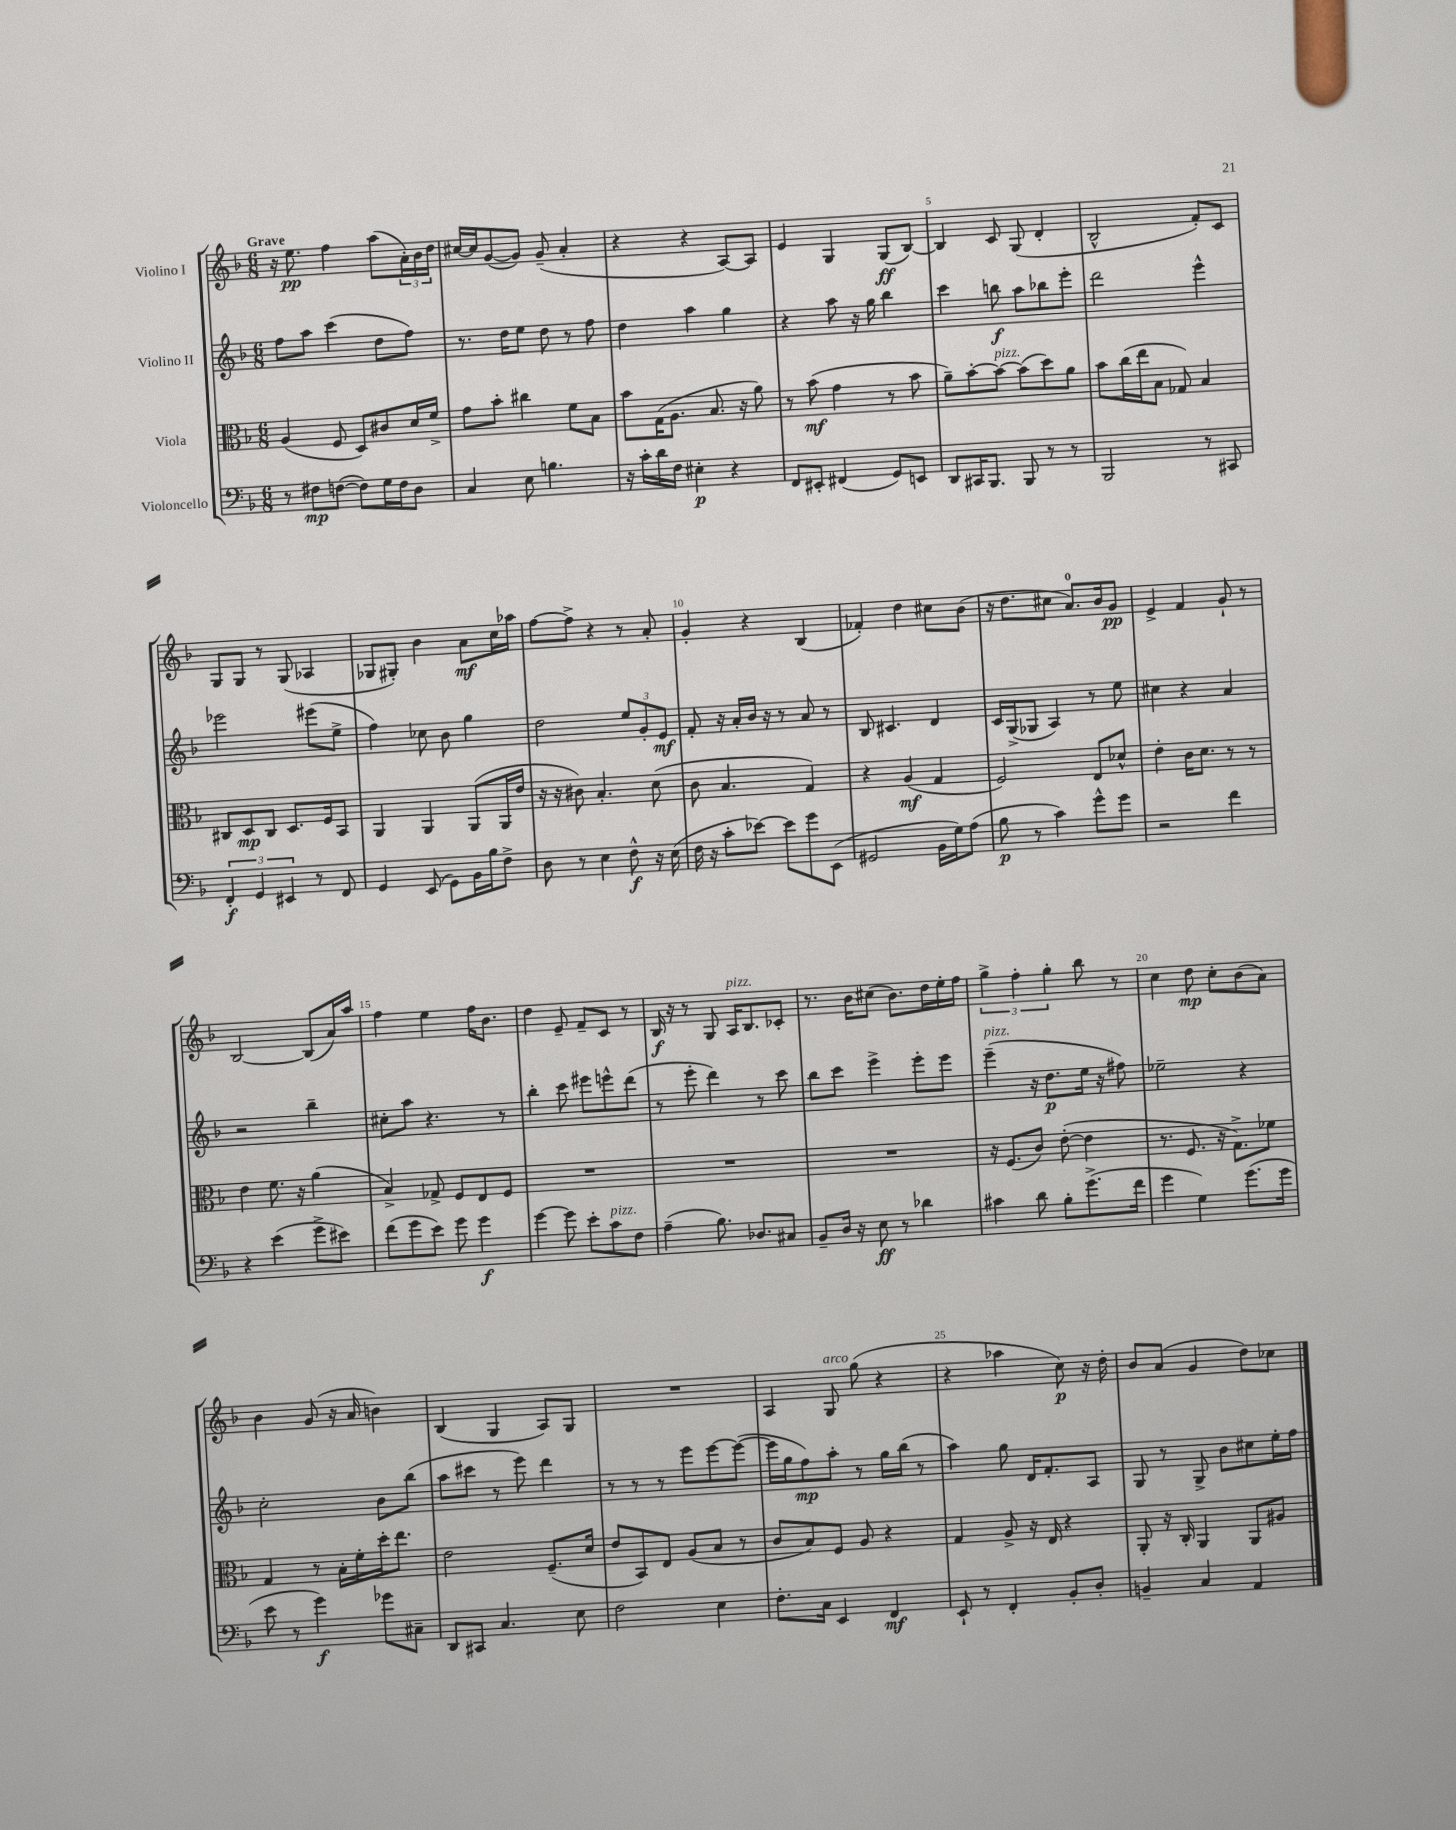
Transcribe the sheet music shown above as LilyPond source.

<<
\new StaffGroup <<
\new Staff = "s0" \with { instrumentName = "Violino I" } {
    \clef treble \key f \major \numericTimeSignature \time 6/8 \tempo "Grave"
    r16 e''8.\pp f''4 a''8( \tuplet 3/2 { a'16-.) bes'16 d''16 } |
    cis''16~ cis''16 g'8~( g'8) g'8--( a'4-. |
    r4 r4 a8~) a8 |
    e'4 g4 g8\ff( bes8~) |
    bes4 c'8 g8( d'4-. |
    bes2-^ f'8-.) c'8 |
    g8 g8 r8 g8( aes4 |
    ges8 gis8-.) bes'4 a'8\mf c''16 aes''16 |
    f''8~ f''8-> r4 r8 a'8-. |
    g'4-. r4 bes4( |
    fes'4-.) d''4 cis''8 bes'8( |
    r16 d''8. cis''8 a'8.-0) bes'16 g'8\pp |
    e'4-> f'4 g'8-! r8 |
    bes2~ bes8( a'16) a''16 |
    f''4 e''4 f''16 bes'8. |
    d''4 e'8-- f'8-- c'8 r8 |
    bes16\f r16 r8 g8 a16^\markup { \italic "pizz." } bes8. ces'8-. |
    r8. bes'16 cis''8( bes'8.) d''16 e''16-. f''16 |
    \tuplet 3/2 { g''4-> f''4-. g''4-. } bes''8 r8 |
    c''4 d''8\mp c''8-. bes'8( a'8) |
    bes'4 g'8( r16 a'16 b'4) |
    bes4( g4 a8) g8 |
    R2. |
    a4 g8^\markup { \italic "arco" } g''8( r4 |
    r4 aes''4 c''8\p) r16 d''16-. |
    bes'8 a'8( g'4 d''8) ces''8 \bar "|." |
}
\new Staff = "s1" \with { instrumentName = "Violino II" } {
    \clef treble \key f \major \numericTimeSignature \time 6/8
    f''8 a''8 c'''4( d''8 f''8) |
    r8. d''16 e''8 d''8 r8 f''8 |
    d''4 a''4 g''4 |
    r4 a''8 r16 g''16 bes''4 |
    c'''4 b''8\f a''8 bes''8 e'''8-. |
    d'''2 e'''4-^ |
    ees'''2 eis'''8( e''8-> |
    f''4) ces''8 bes'8 g''4 |
    d''2 \tuplet 3/2 { e''8 g'8-. e'8\mf } |
    f'8-. r16 a'16-. bes'16 r16 r8 a'8 r8 |
    bes8 cis'4. d'4 |
    c'16 g16->( ges8 a4) r8 e''8 |
    cis''4 r4 a'4 |
    r2 bes''4-- |
    cis''8-. a''8 r4. r8 |
    bes''4-. c'''8 eis'''8 e'''8-^ d'''8( |
    r8 e'''8-. d'''4) r8 c'''8 |
    bes''8 c'''8 e'''4-> e'''8-. e'''8 |
    e'''4--^\markup { \italic "pizz." }( r16 d''8.\p e''16 r16 fis''8) |
    ees''2-- r4 |
    c''2-. bes'8 bes''8( |
    a''8 cis'''8 r8 e'''8) d'''4 |
    r8 r8 r8 e'''8 e'''8~ e'''8~( |
    e'''16 g''16 f''8\mp) a''8-. r8 g''16 bes''16( r8 |
    a''4) g''8 d'16 f'8.-. a8 |
    g8 r8 g8-> bes'8 cis''8 e''16-. f''16 \bar "|." |
}
\new Staff = "s2" \with { instrumentName = "Viola" } {
    \clef alto \key f \major \numericTimeSignature \time 6/8
    a4( f8 d8) cis'8 d'16 f'16-> |
    g'8 bes'8-. cis''4 f'8 bes8 |
    bes'8 g16( a8. bes8. r16 a'8) |
    r8 bes'8\mf( g'4 r8 bes'8 |
    a'8--) bes'8~-. bes'8~^\markup { \italic "pizz." } bes'8( d''8) a'8 |
    bes'8 c''16( e''16 bes8 ges8) bes4 |
    cis8 d8\mp cis8 d8. f16 bes,8 |
    a,4 a,4 a,8( a,16 e'16 |
    r16 r16 cis'8) bes4.-. d'8( |
    c'8 bes4. g4) |
    r4 a4\mf( g4 |
    f2) e8 des'8-^ |
    e'4-. c'16 d'8. r8 r8 |
    e'4 f'8. r16 a'4( |
    bes4->) ges8-> f8 e8 f8 |
    R2. |
    R2. |
    R2. |
    r16 f8.( c'8) e'8~-.( e'4 |
    r8. f8. r16 g8.->) fes'8 |
    g4 r8 bes16-. f'16-. d''16-. e''8. |
    e'2 f8.--( d'16 |
    e'8 bes,8) e8 a8( bes8 r8 |
    c'8 bes8) f8 a8 r4 |
    g4 a8-> r16 e16 r4 |
    a,8-. r16 c16-. a,4 a,8 ais8 \bar "|." |
}
\new Staff = "s3" \with { instrumentName = "Violoncello" } {
    \clef bass \key f \major \numericTimeSignature \time 6/8
    r8 fis8\mp f8~( f8) g16 f16 d8 |
    c4 e8 b4. |
    r16 c'16-. d'16 f16 eis4-.\p r4 |
    f,8 eis,8-. fis,4( g,8) e,8 |
    d,8 cis,16 bes,,8. bes,,8 r8 r8 |
    bes,,2 r8 cis,8 |
    \tuplet 3/2 { f,4-.\f g,4 eis,4 } r8 f,8 |
    g,4 e,8( g,8) bes,16 bes16 f8-> |
    d8 r8 e4 f8-^\f r16 e16( |
    f16 r16 c'8-. ees'8~) ees'8 g'8 e,8( |
    gis,2 bes,16 g16) a8( |
    bes8\p r8 c'4) g'8-^ g'8 |
    r2 f'4 |
    r4 e'4( g'8-> eis'8) |
    f'8( g'8 e'8) g'8 g'4\f |
    g'4~ g'8 e'8-. c'8^\markup { \italic "pizz." } f8 |
    a4--( bes8.) des8. cis8 |
    bes,8-- d16 r16 e8\ff r8 des'4 |
    cis'4 d'8 bes8-. g'8.->( f'16 |
    g'4 g4) g'8.( g'16 |
    e'8 r8 g'4\f) ges'8 cis8-- |
    d,8 cis,8 c4. e8 |
    f2 e4 |
    f8.-. c16 e,4 f,4\mf |
    e,8-! r8 f,4-. bes,8-. d8-. |
    b,4-- c4 a,4 \bar "|." |
}
>>
>>
\layout { \context { \Score \override BarNumber.break-visibility = ##(#f #t #t) barNumberVisibility = #(every-nth-bar-number-visible 5) } }
